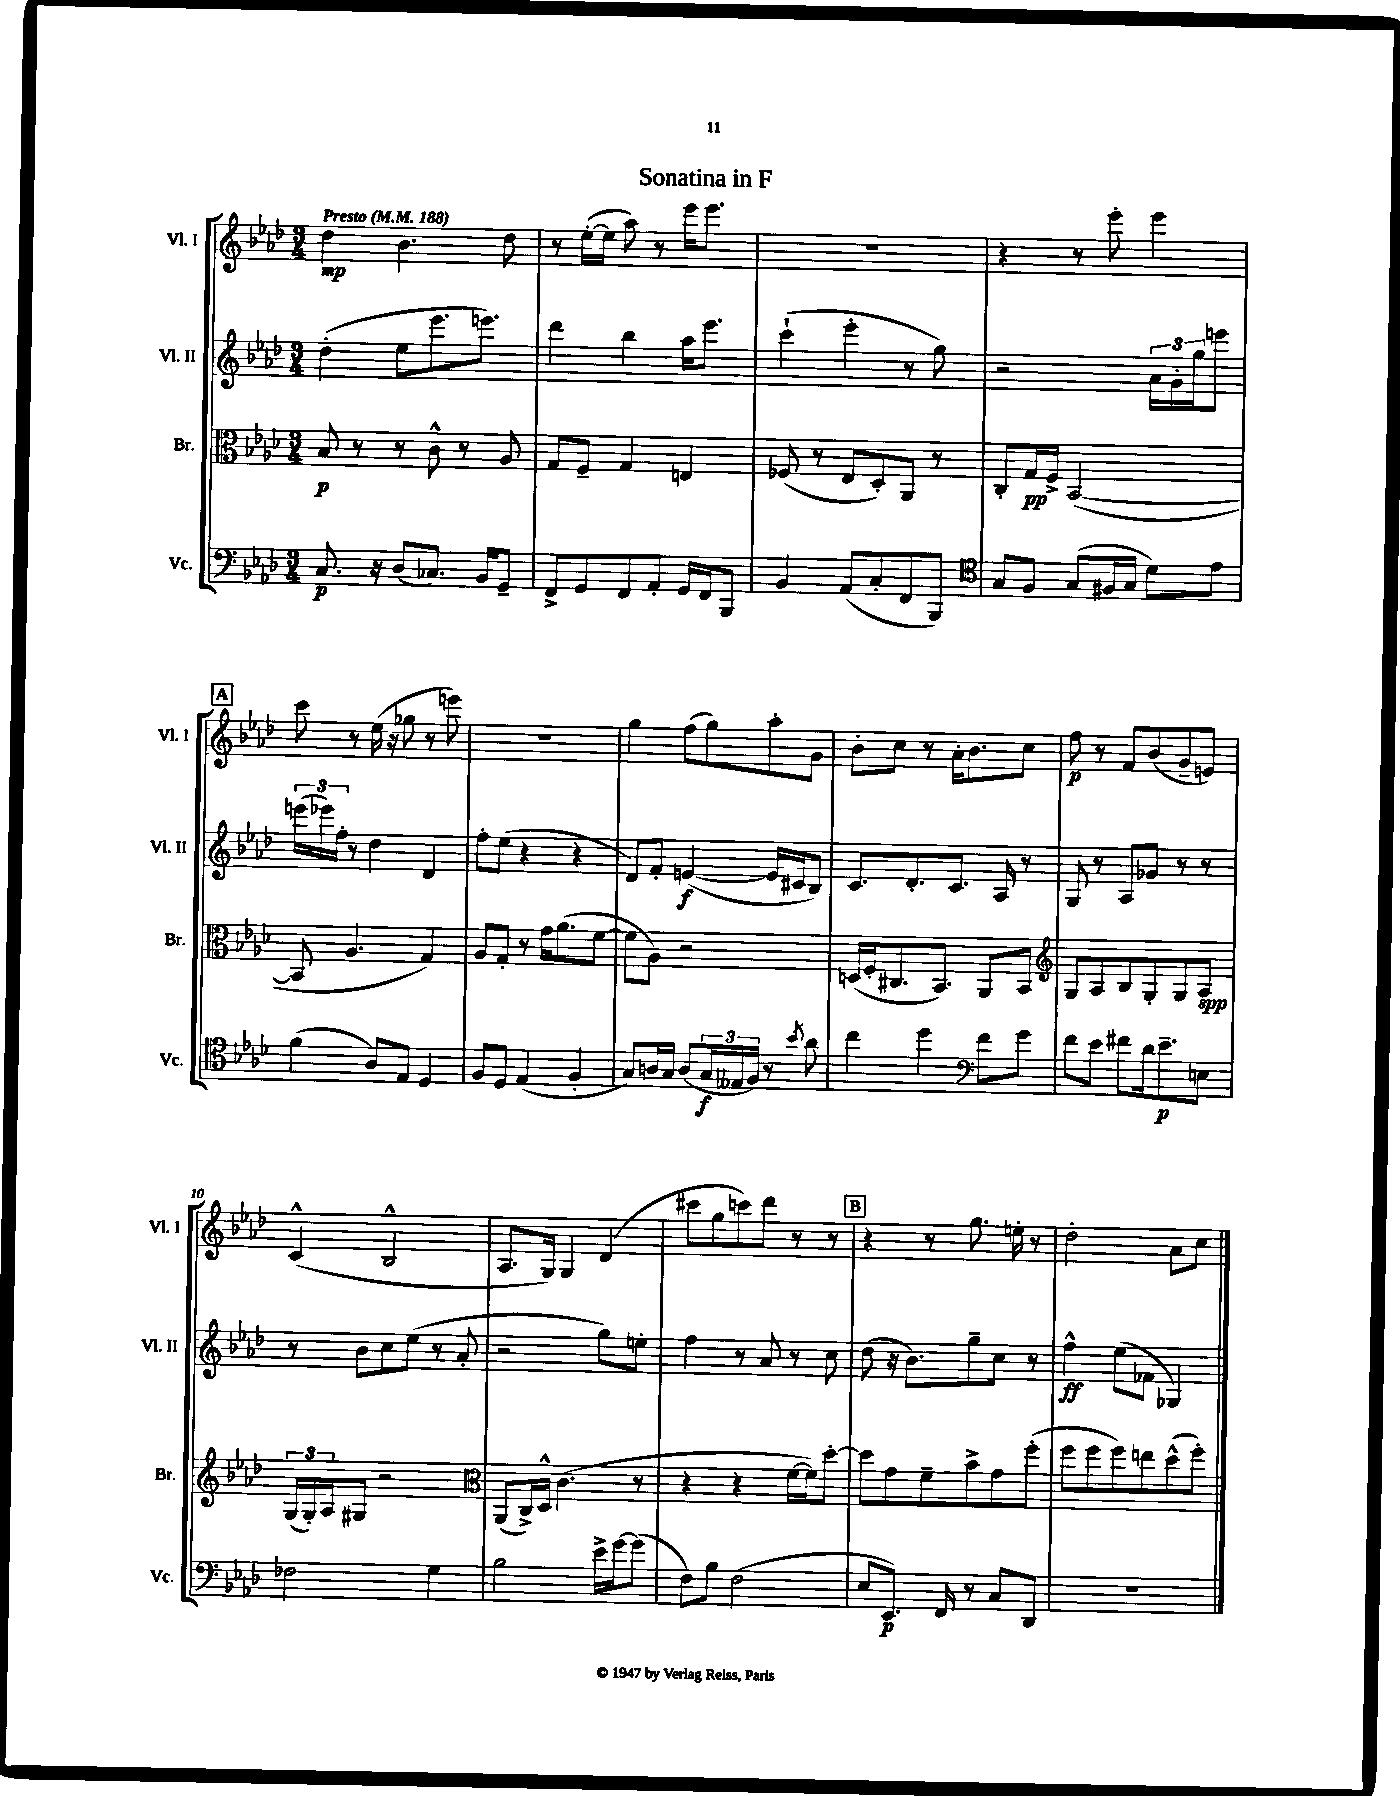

**kern	**kern	**kern	**kern
*staff4	*staff3	*staff2	*staff1
*clefF4	*clefC3	*clefG2	*clefG2
*k[b-e-a-d-]	*k[b-e-a-d-]	*k[b-e-a-d-]	*k[b-e-a-d-]
*M3/4	*M3/4	*M3/4	*M3/4
*MM188	*MM188	*MM188	*MM188
8.C	8B-	(4dd-'	4dd-
.	8r	.	.
16r	.	.	.
(8D-	8r	8ee-	4.b-
8.C-)	8c^^	8.eee-	.
.	8r	.	.
16BB-	.	8.eee)	.
8GG~	8A-	.	8dd-
=	=	=	=
8FF^	8G	4ddd-	8r
8GG	8F~	.	([16ee-'
.	.	.	16ee-]
8FF	4G	4bb-	8aa-)
8AA-'	.	.	8r
16GG	4E	16aa-	16eee-
16FF	.	8.eee-	8.eee-
8BBB-	.	.	.
=	=	=	=
4BB-	(8F-	(4ccc`	2.r
.	8r	.	.
(8AA-	8E-	4eee-'	.
8C'	8D-')	.	.
8FF	8AA-	8r	.
8BBB-)	8r	8gg)	.
=	=	=	=
*clefC4	*	*	*
8G	8C'	2r	4r
8F	16G	.	.
.	16F^	.	.
(8G	([2BB-	.	8r
16F#	.	.	8eee-'
16G	.	.	.
8d-)	.	24a-	4eee-
.	.	24g'	.
.	.	24gg	.
8e-	.	8eee	.
=	=	=	=
(4f	8BB-]	(24eee	8ccc
.	.	24eee-)	.
.	.	24ff'	.
.	4.A-	8r	8r
8A-)	.	4dd-	(16ee-
.	.	.	16r
8E-	.	.	8gg-
4D-	4G)	4d-	8r
.	.	.	8eee)
=	=	=	=
8F	8A-	8ff'	2.r
8D-	8G'	(8ee-	.
(4E-	8r	4r	.
.	16g	.	.
.	(8.a-	.	.
4F'	.	4r	.
.	[8f	.	.
=	=	=	=
8G)	8f]	8d-)	4gg
16A	8A-)	8f'	.
16G	.	.	.
(8A	2r	([4e	(8ff
24G	.	.	8gg)
24E--	.	.	.
24F)	.	.	.
8r	.	16e]	8aa-'
.	.	16c#	.
8qb-	.	.	.
8a-	.	8B-)	8g
=	=	=	=
4cc	(16D	8.c	8b-'
.	16F'	.	.
.	8.C#	.	8cc
.	.	8.d-'	.
4dd-	.	.	8r
.	8.BB-)	.	.
.	.	8.c	16a-'
.	.	.	8.b-
*clefF4	*	*	*
8f	8AA-	.	.
.	.	16A-	.
8g	8BB-	8r	8cc
=	=	=	=
*	*clefG2	*	*
8f	8G	8G	8ff
8e-	8A-	8r	8r
8f#	8B-	8A-	8f
16d-	8G'	8g-	(8b-
8.e-~	.	.	.
.	8G	8r	8g~
8E	8A-	8r	8e)
=	=	=	=
2F-	(24G	8r	(4c^^
.	24G')	.	.
.	24A-	.	.
.	8G#	8b-	.
.	2r	8cc	2B-^^
.	.	(8ee-	.
4G	.	8r	.
.	.	8a-'	.
=	=	=	=
*	*clefC3	*	*
2B-	(8AA-	2r	8.A-
.	16C^)	.	.
.	16D-^^	.	16G)
.	(4.c	.	4G
16e-^	.	8gg)	(4d-
[16g	.	.	.
(8g]	8r	8ee'	.
=	=	=	=
8F)	4r	4ff	8ccc#
8B-	.	.	8gg
(2F	4r	8r	8ccc)
.	.	8a-	8ddd-
.	[16f	8r	8r
.	16f])	.	.
.	[8dd-'	8cc	8r
=	=	=	=
8E-	8dd-]	(8dd-	4r
8.EE-)	8g	16r	.
.	.	8.b-)	.
.	8f~	.	8r
16FF	.	.	.
8r	8b-^	8gg~	8.gg
8C	8g	8cc	.
.	.	.	16ee'
8DD-	(8ff'	8r	8r
=	=	=	=
2.r	8ff	4ff^^	2dd-'
.	8ff	.	.
.	8ff)	(8ee-	.
.	8ee	8f-	.
.	(8dd-^^	4G-)	8a-
.	8ff')	.	8cc
==	==	==	==
*-	*-	*-	*-
